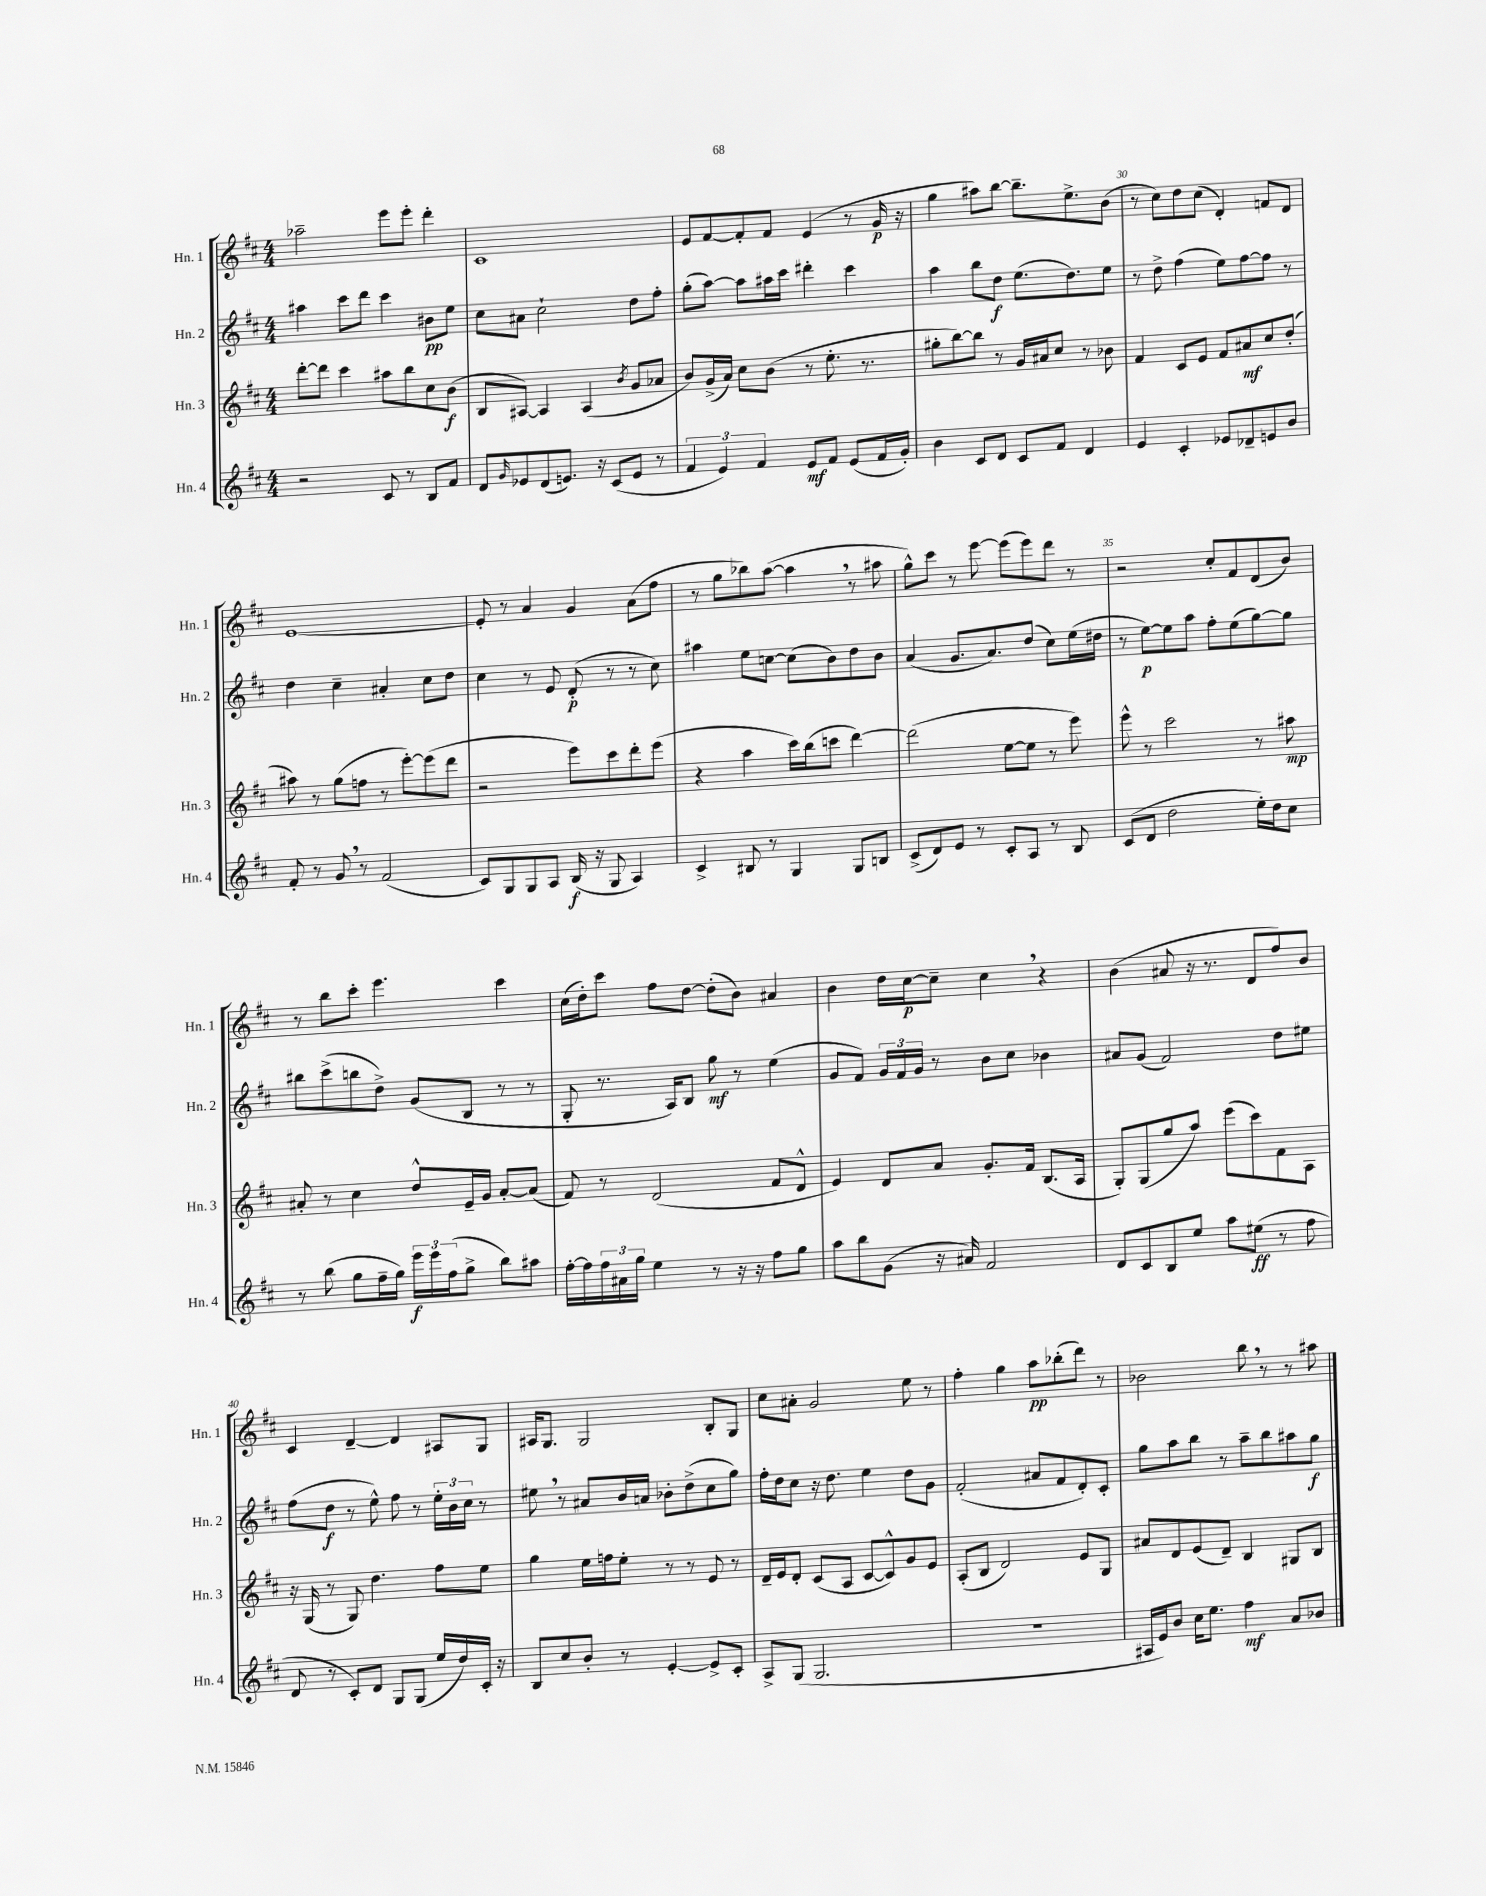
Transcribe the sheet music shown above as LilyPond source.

<<
\new StaffGroup <<
\new Staff = "s0" \with { instrumentName = "Hn. 1" shortInstrumentName = "Hn. 1" } {
    \clef treble \key d \major \numericTimeSignature \time 4/4
    aes''2-- e'''8 e'''8-. d'''4-. |
    cis'1 |
    e'8 fis'8~ fis'8-. fis'8 e'4( r8 g'16\p r16 |
    g''4 ais''8) b''8~ b''8.-- e''8.-> b'8( |
    r8 cis''8) d''8 cis''8( d'4-.) f'8 d'8 |
    e'1~ |
    e'8-. r8 a'4 g'4 a'8( fis''8 |
    r8 g''8 bes''8) a''8~( a''4 \breathe r8 ais''8 |
    g''8-^) cis'''8 r8 e'''8~ e'''8( e'''8) d'''8 r8 |
    r2 cis''8-. fis'8 d'8( b'8) |
    r8 b''8 cis'''8-. e'''4. cis'''4 |
    cis''16( d''16-.) cis'''8 fis''8 d''8~ d''8-.( b'8) ais'4 |
    b'4 d''16 cis''16~\p cis''8-- cis''4 \breathe r4 |
    b'4( ais'8 r16 r8. d'8 fis''8) b'8 |
    cis'4 d'4~-- d'4 ais8 g8 |
    ais16 g8. g2 b8-. g8 |
    cis''8 ais'8-. g'2 e''8 r8 |
    fis''4-. g''4 a''8\pp bes''8-.( d'''8) r8 |
    bes'2 b''8 \breathe r8 r8 ais''8 \bar "|." |
}
\new Staff = "s1" \with { instrumentName = "Hn. 2" shortInstrumentName = "Hn. 2" } {
    \clef treble \key d \major \numericTimeSignature \time 4/4
    ais''4 cis'''8 d'''8 cis'''4 bis'8\pp e''8 |
    cis''8 ais'8 cis''2-! d''8 fis''8-. |
    g''8-.( a''8~) a''8 ais''16 cis'''16 dis'''4-. cis'''4 |
    a''4 b''8 d''8\f e''8.( d''8.) e''8 |
    r8 d''8-> fis''4( e''8) fis''8~ fis''8 r8 |
    d''4 cis''4-- ais'4-. cis''8 d''8 |
    cis''4 r8 e'8 d'8-.\p( r8 r8 cis''8) |
    ais''4 e''8 c''8~ c''8( b'8) d''8 b'8 |
    a'4( g'8. a'8.) d''8( cis''8) e''16( dis''16 |
    r8 e''8~\p) e''8 a''8 fis''8-. e''8( g''8~) g''8 |
    bis''8 cis'''8->( b''8 d''8->) g'8( b8 r8 r8 |
    g8-. r8. a16) b8 g''8\mf r8 e''4( |
    g'8 fis'8) \tuplet 3/2 { g'16 fis'16 g'16 } r8 b'8 cis''8 bes'4 |
    ais'8 g'8( fis'2) d''8 eis''8 |
    fis''8( d''8\f r8 e''8-^) fis''8 r8 \tuplet 3/2 { e''16-. b'16 cis''16 } r8 |
    eis''8 \breathe r8 ais'8 b'16 a'16 bes'8-. d''8->( cis''8 g''8) |
    fis''16-. d''16 cis''8 r16 d''8. e''4 d''8 g'8 |
    fis'2-.( ais'8 fis'8 d'8-.) cis'8-. |
    g''8 a''8 b''8 r8 a''8-- b''8 ais''8 g''8\f \bar "|." |
}
\new Staff = "s2" \with { instrumentName = "Hn. 3" shortInstrumentName = "Hn. 3" } {
    \clef treble \key d \major \numericTimeSignature \time 4/4
    d'''8~-. d'''8 cis'''4 ais''8 b''8 cis''8 b'8\f( |
    b8 ais8~) ais4 ais4( \acciaccatura { b'8 } g'8 aes'8 |
    b'8) g'16->( a'16) cis''8 b'8( r8 e''8.-. r8. |
    gis''8-. b''8~) b''8 r8 g'16 ais'16 cis''8 r8 bes'8 |
    fis'4 cis'8 e'8 fis'8 ais'8\mf cis''8 d''8-.( |
    ais''8) r8 g''8( f''8 r8 e'''8~-.) e'''8( d'''8 |
    r2 e'''8) cis'''8 d'''8-. e'''8( |
    r4 a''4 cis'''16) b''16( c'''8 d'''4~) |
    d'''2( e''8~ e''8 r8 e'''8) |
    e'''8-^ r8 cis'''2 r8 ais''8\mp |
    ais'8-. r8 cis''4 d''8-^ e'16-- g'16 ais'8~-. ais'8( |
    fis'8) r8 d'2( fis'8 d'8-^ |
    e'4) d'8 a'8 g'8.-. fis'16 b8.( a16 |
    g8-.) g8( g''8 a''8) e'''8( cis'''8) fis'8 a8 |
    r16 g16( r8 g8) d''4. fis''8 e''8 |
    g''4 e''16 f''16 e''8-. r8 r8 e'8 r8 |
    d'16-- e'16 d'8-. cis'8( a8 cis'8~ cis'8-^) g'8 e'8 |
    a8-.( b8 d'2) e'8 g8 |
    ais'8 d'8 e'8( d'8--) b4 gis8 b8 \bar "|." |
}
\new Staff = "s3" \with { instrumentName = "Hn. 4" shortInstrumentName = "Hn. 4" } {
    \clef treble \key d \major \numericTimeSignature \time 4/4
    r2 cis'8 r8 b8 fis'8 |
    d'8 \grace { g'16 } ees'8 d'8( e'8.) r16 cis'8( e'8 r8 |
    \tuplet 3/2 { fis'4 e'4) fis'4 } e'8\mf fis'8 e'8( fis'16 g'16-.) |
    b'4 cis'8 d'8 cis'8 fis'8 d'4 |
    e'4 cis'4-. ees'8 des'8-- e'8 b'8 |
    fis'8-. r8 g'8 \breathe r8 fis'2( |
    cis'8) g8 g8 a8 b16\f( r16 g8 a4) |
    cis'4-> bis8 r8 g4 g8 b8 |
    cis'8->( d'8) e'8 r8 cis'8-. a8 r8 b8 |
    cis'8( d'8 d''2 e''16-.) d''16 cis''8 |
    r8 b''8( g''8 fis''16-- g''16) \tuplet 3/2 { e'''16\f e'''16 fis''16( } g''8-> b''8) ais''8 |
    fis''16~-. fis''16 \tuplet 3/2 { fis''16 ais'16 g''16 } e''4 r8 r16 r16 fis''8 g''8 |
    a''8 b''8 g'8( r16 ais'16) fis'2 |
    d'8 cis'8 b8 e''8 a''8 eis''8\ff( r8 fis''8 |
    d'8 r8 cis'8-.) d'8 g8 g8( e''16 d''16) cis'16-. r16 |
    b8 cis''8 b'8-. r8 e'4~-. e'8-> cis'8-. |
    a8-> g8( g2. |
    R1 |
    ais16 e'16) b'8 cis''16 e''8. fis''4\mf a'8 bes'8 \bar "|." |
}
>>
>>
\layout { \context { \Score currentBarNumber = #26 \override BarNumber.break-visibility = ##(#f #t #t) barNumberVisibility = #(every-nth-bar-number-visible 5) } }
